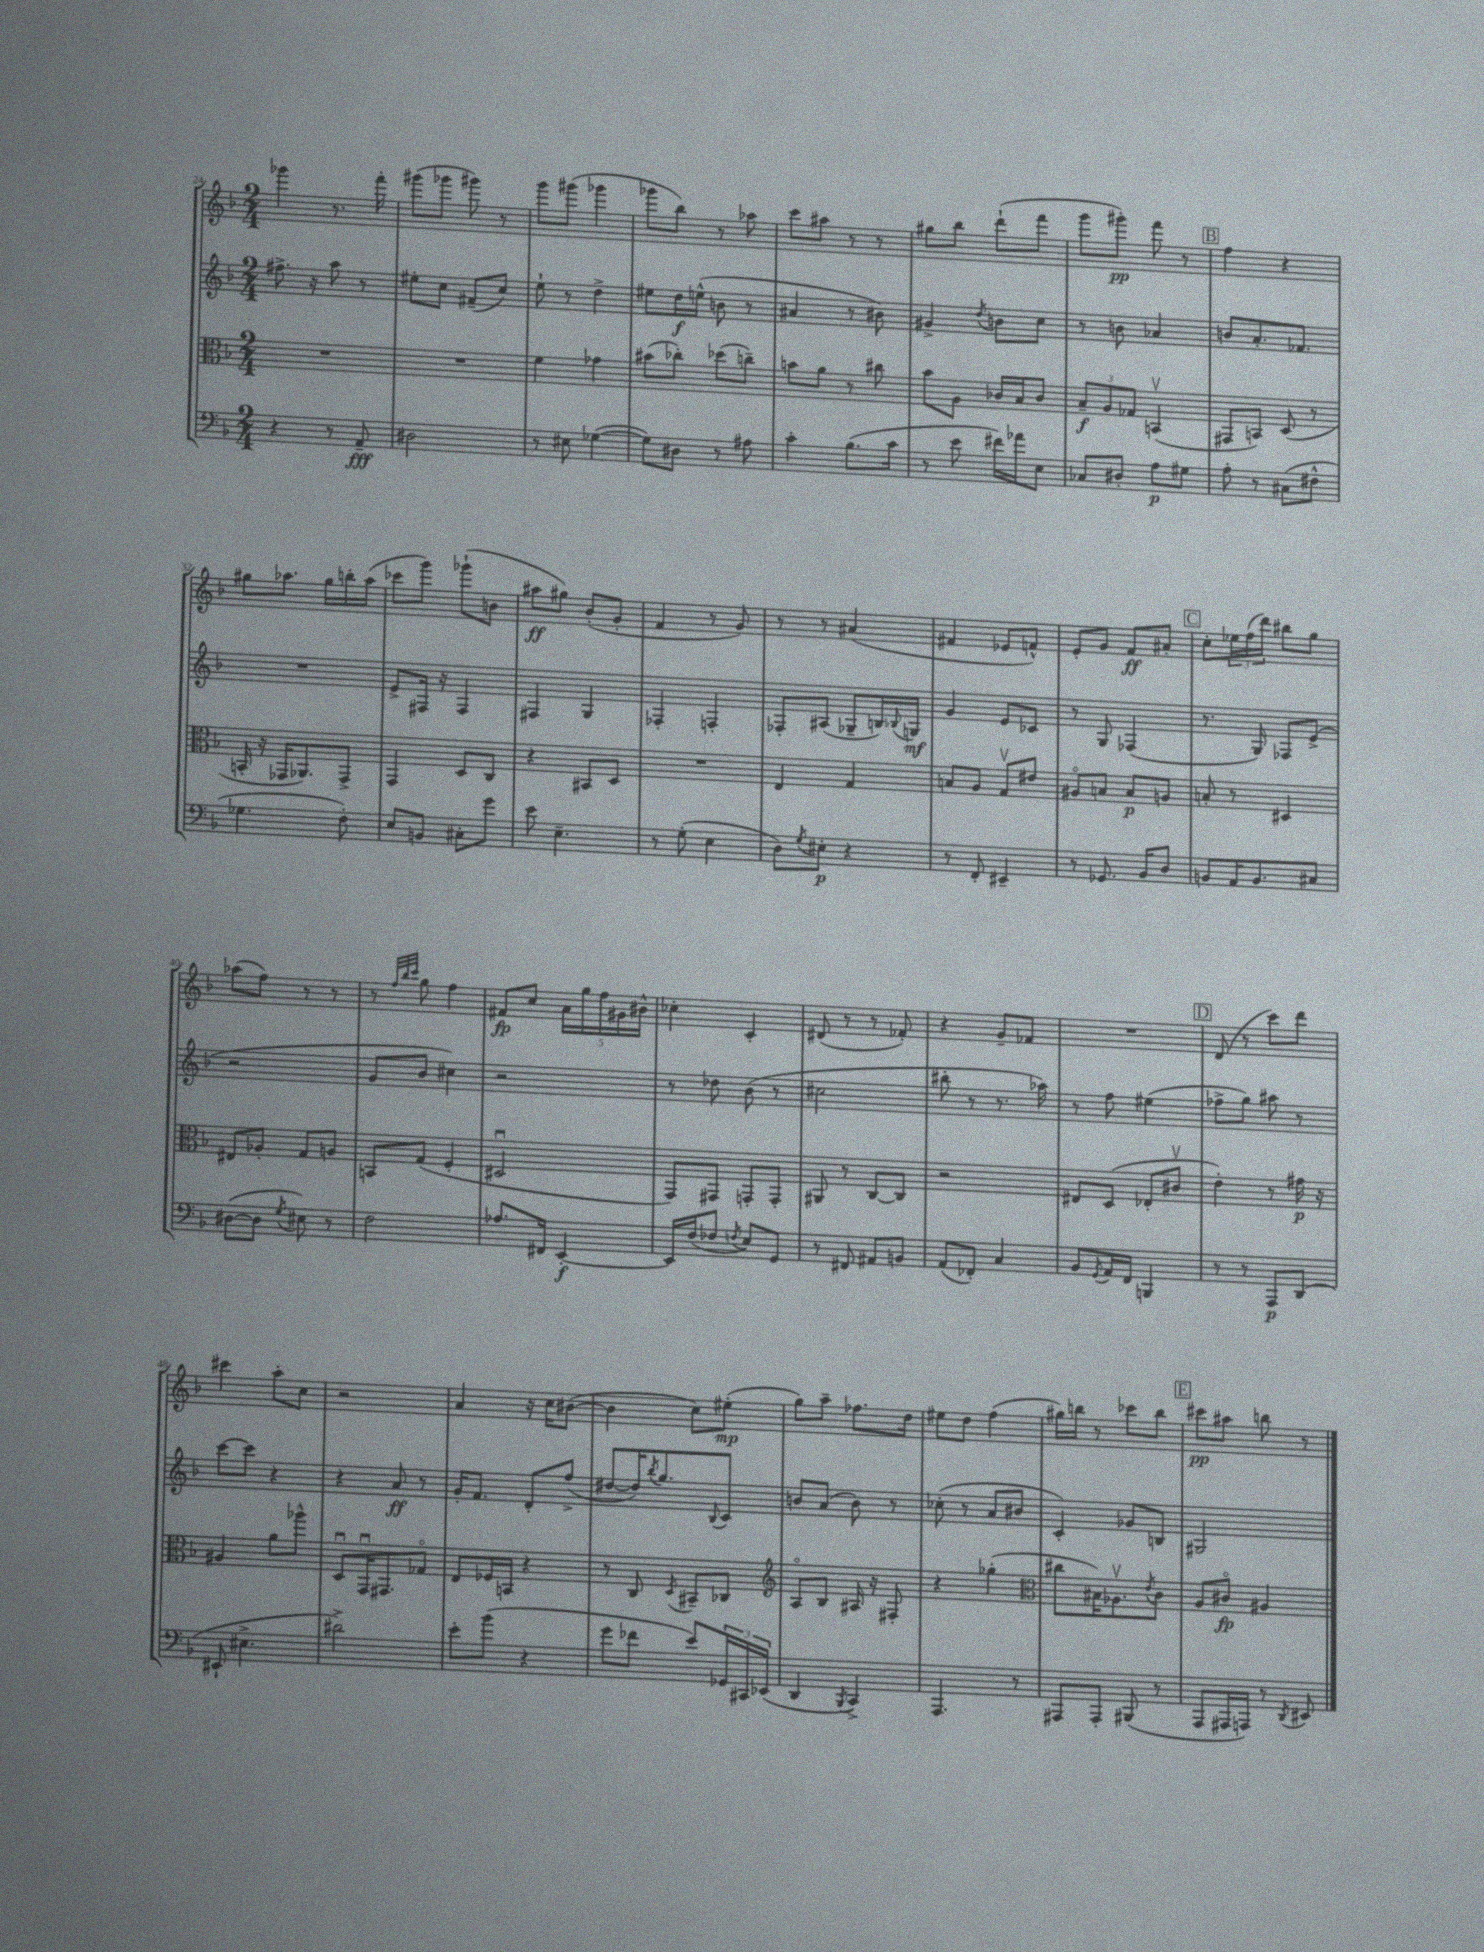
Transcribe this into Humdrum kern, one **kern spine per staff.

**kern	**dynam	**kern	**dynam	**kern	**dynam	**kern	**dynam
*part4	*part4	*part3	*part3	*part2	*part2	*part1	*part1
*staff4	*staff4	*staff3	*staff3	*staff2	*staff2	*staff1	*staff1
*clefF4	*	*clefC3	*	*clefG2	*	*clefG2	*
*k[b-]	*	*k[b-]	*	*k[b-]	*	*k[b-]	*
*M2/4	*	*M2/4	*	*M2/4	*	*M2/4	*
=24	=24	=24	=24	=24	=24	=24	=24
4r	.	2r	.	8.ff#X^\	.	4ggg-X\	.
.	.	.	.	16r	.	.	.
8r	.	.	.	8aa\	.	8.r	.
8AA~/	fff	.	.	8r	.	.	.
.	.	.	.	.	.	16fff'\	.
=25	=25	=25	=25	=25	=25	=25	=25
2D#X\	.	2r	.	8ee#X'\L	.	(8ggg#X\L	.
.	.	.	.	8cc\J	.	8ggg-X\J	.
.	.	.	.	(8f#X~/L	.	8ggg#X\)	.
.	.	.	.	8cc/J)	.	8r	.
=26	=26	=26	=26	=26	=26	=26	=26
8r	.	4f\	.	8ee`\	.	8ggg\L	.
8E#X\	.	.	.	8r	.	(8ggg#X\J	.
([4G-X\	.	4g-X\	.	4dd^\	.	4ggg-X\	.
=27	=27	=27	=27	=27	=27	=27	=27
8G-\L])	.	(8b#X\L	.	8ee#X\L	.	8ggg-X\L	.
8D#X\J	.	8cc-X'\J)	.	16dd\L	f	8bb-\J)	.
.	.	.	.	(16een^^\JJ	.	.	.
8r	.	(8dd-X\L	.	8bn\	.	8r	.
8A#X\	.	8ccn~\J)	.	8r	.	8aa-X\	.
=28	=28	=28	=28	=28	=28	=28	=28
4c'\	.	8bn\L	.	4a#X/	.	8ccc\L	.
.	.	8a\J	.	.	.	8aa#X\J	.
(8.B-\L	.	8r	.	8r	.	8r	.
.	.	8cc#X\	.	8b#X\)	.	8r	.
16c\Jk	.	.	.	.	.	.	.
=29	=29	=29	=29	=29	=29	=29	=29
8r	.	8b-\L	.	4g#X^/	.	8gg#X\L	.
8e\	.	8A\J	.	.	.	8bb-\J	.
.	.	.	.	8qdd/	.	.	.
16f#X\LL)	.	16c-X/LL	.	8bn\L	.	(8ddd`\L	.
16a-X\J	.	16B-/J	.	.	.	.	.
8E\J	.	8c-/J	.	8cc\J	.	8fff\J	.
=30	=30	=30	=30	=30	=30	=30	=30
8C-X/L	.	12B-~/L	f	8r	.	8ggg\L	.
.	.	12A/	.	.	.	.	.
8D#X'/J	.	.	.	8bn\	.	8ggg#X'\J)	pp
.	.	12G-X/J	.	.	.	.	.
8A\L	p	(4BBnv/	.	4a-X/	.	8fff\	.
8G#X\J	.	.	.	.	.	8r	.
!!LO:REH:place=s1:t=B
=31	=31	=31	=31	=31	=31	=31	=31
8A'\	.	8GG#X/L	.	8bn/L	.	4ff\	.
8r	.	8BBn/J)	.	8.a'/	.	.	.
(8C#X\L	.	(8D/	.	.	.	4r	.
.	.	.	.	8.f-X/J	.	.	.
8F#X^^\J	.	8r	.	.	.	.	.
!!LO:LB:g=z
=32	=32	=32	=32	=32	=32	=32	=32
4.G-X\	.	16BBn'/	.	2r	.	8gg#X\L	.
.	.	16r	.	.	.	.	.
.	.	16GG-X/KL	.	.	.	8.aa-X\J	.
.	.	8.AA-X/)	.	.	.	.	.
.	.	.	.	.	.	16gg#\LL	.
8F'\)	.	8GG-^/J	.	.	.	16bbn'\	.
.	.	.	.	.	.	(16aa-\JJ	.
=33	=33	=33	=33	=33	=33	=33	=33
8E/L	.	4GG/	.	8e^/L	.	8ccc-X\L	.
8BBn/J	.	.	.	16F#X/Jk	.	8ggg\J)	.
.	.	.	.	16r	.	.	.
8C#X'\L	.	8D/L	.	4F#/	.	(8ggg-X`\L	.
8g\J	.	8C/J	.	.	.	8bn\J	.
=34	=34	=34	=34	=34	=34	=34	=34
8e\	.	4r	.	4F#X/	.	8aa#X\L	ff
4.E~\	.	.	.	.	.	8gg#X\J)	.
.	.	8BB#X/L	.	4G/	.	(8b-'/L	.
.	.	8D/J	.	.	.	8g'/J	.
=35	=35	=35	=35	=35	=35	=35	=35
8r	.	2r	.	4F-X'/	.	4f/	.
(8G'\	.	.	.	.	.	.	.
4E\	.	.	.	4Fn'/	.	8r	.
.	.	.	.	.	.	8g/)	.
=36	=36	=36	=36	=36	=36	=36	=36
8D\L)	.	4E/	.	8F-X'/L	.	8r	.
8qG/	.	.	.	.	.	.	.
8E#X'\J	p	.	.	(8A#X/J	.	8r	.
4r	.	4G/	.	8G-X~/L	.	(4a#X/	.
.	.	.	.	16Bn/L)	.	.	.
.	.	.	.	8qqB-X/	.	.	.
.	.	.	.	16Gn/JJ	mf	.	.
=37	=37	=37	=37	=37	=37	=37	=37
8r	.	8Bn/L	.	4g/	.	4f#X/	.
8FF'/	.	8A/J	.	.	.	.	.
4EE#X~/	.	8Gv/L	.	8e/L	.	8e-X/L	.
.	.	8e#X/J	.	8c-X/J	.	8fn^^/J)	.
=38	=38	=38	=38	=38	=38	=38	=38
8r	.	8A#X/L	.	8r	.	8e'/L	.
8.GG-X/	.	8Bn/J	.	8G/	.	8g/J	.
.	.	8B/L	p	(4F-X/	.	8f/L	ff
16BB-/KL	.	.	.	.	.	.	.
8D/J	.	8An/J	.	.	.	8a#X'/J	.
!!LO:REH:place=s1:t=C
=39	=39	=39	=39	=39	=39	=39	=39
8BBn/L	.	8Bn'/	.	8.r	.	8cc'\L	.
16AA/K	.	8r	.	.	.	24ee-X\L	.
.	.	.	.	.	.	(24ff\	.
8.BB/	.	.	.	16G/)	.	.	.
.	.	.	.	.	.	24ddd\JJ)	.
.	.	4D#X/	.	8F-X/L	.	8bb#X\L	.
8C#X/J	.	.	.	(8e^/J	.	8gg\J	.
!!LO:LB:g=z
=40	=40	=40	=40	=40	=40	=40	=40
([8D#X\L	.	8E#X/L	.	2r	.	(8aa-X\L	.
8D#\J]	.	8A-X'/J	.	.	.	8ff\J)	.
8qG/	.	.	.	.	.	.	.
8E#X\)	.	8G/L	.	.	.	8r	.
8r	.	8An/J	.	.	.	8r	.
=41	=41	=41	=41	=41	=41	=41	=41
2F\	.	8BBn/L	.	8g/L	.	8r	.
.	.	.	.	.	.	32qqff/LLL	.
.	.	.	.	.	.	32qqbb-/	.
.	.	.	.	.	.	32qqccc/JJJ	.
.	.	(8G/J	.	8b-/J	.	8gg\	.
.	.	4F'/	.	4cc#X\)	.	4ff\	.
=42	=42	=42	=42	=42	=42	=42	=42
8.A-X/L	.	2D#Xu/	.	2r	.	8f#X/L	fp
.	.	.	.	.	.	8cc/J	.
16FF#X/Jk	.	.	.	.	.	.	.
[4EE'/	f	.	.	.	.	20a\LL	.
.	.	.	.	.	.	20gg\	.
.	.	.	.	.	.	20ff\	.
.	.	.	.	.	.	20g#X\	.
.	.	.	.	.	.	20b#X^^\JJ	.
=43	=43	=43	=43	=43	=43	=43	=43
16EE/LL]	.	8GG/L)	.	8r	.	4cc-X'\	.
(16F/J	.	.	.	.	.	.	.
8F-X/J	.	8GG#X/J	.	8dd-X\	.	.	.
8qFn/	.	.	.	.	.	.	.
8E/L)	.	8GGn'/L	.	(8b-\	.	4c'/	.
8GG/J	.	8GG'/J	.	8r	.	.	.
=44	=44	=44	=44	=44	=44	=44	=44
8r	.	8AA#X/	.	2cc#X\	.	(8d#X/	.
8FF#X/	.	8r	.	.	.	8r	.
8AA#X/L	.	[8C/L	.	.	.	8r	.
8BBn/J	.	8C/J]	.	.	.	8f-X'/)	.
=45	=45	=45	=45	=45	=45	=45	=45
(8AA/L	.	2r	.	8bb#X'\	.	4r	.
8FF-X'/J)	.	.	.	8r	.	.	.
4C/	.	.	.	8.r	.	8g~/L	.
.	.	.	.	.	.	8f-X/J	.
.	.	.	.	16aa-X\)	.	.	.
=46	=46	=46	=46	=46	=46	=46	=46
8BB-/L	.	8E#X/L	.	8r	.	2r	.
8qGG/	.	.	.	.	.	.	.
16AA/L	.	(8D/J	.	8ff\	.	.	.
16FF/JJ	.	.	.	.	.	.	.
4BBBn/	.	8E-X'/L	.	(4ee#X\	.	.	.
.	.	8c#Xv/J	.	.	.	.	.
!!LO:REH:place=s1:t=D
=47	=47	=47	=47	=47	=47	=47	=47
8r	.	4e'\)	.	8ff-X^\L	.	(8d/	.
8r	.	.	.	8gg\J)	.	8r	.
8AAA/L	p	8r	.	8aa#X\	.	8ccc\L)	.
(8DD/J	.	16g#X\	p	8r	.	8ddd\J	.
.	.	16r	.	.	.	.	.
!!LO:LB:g=z
=48	=48	=48	=48	=48	=48	=48	=48
8EE#X`/	.	4A#X/	.	[8ccc\L	.	4ccc#X\	.
4.E#X^\	.	.	.	8ccc\J]	.	.	.
.	.	8a\L	.	4r	.	8aa'\L	.
.	.	8aa-X^^\J	.	.	.	8cc\J	.
=49	=49	=49	=49	=49	=49	=49	=49
2d#X^\)	.	8Du/L	.	4r	.	2r	.
.	.	16GGu/K	.	.	.	.	.
.	.	8.GG#X/	.	.	.	.	.
.	.	.	.	8a/	ff	.	.
.	.	8G-X/J	.	8r	.	.	.
=50	=50	=50	=50	=50	=50	=50	=50
8e'\L	.	8E/L	.	16g'/KL	.	4a/	.
.	.	.	.	8.f/J	.	.	.
(8b-\J	.	16F-X/L	.	.	.	.	.
.	.	16BBn/JJ	.	.	.	.	.
4r	.	4r	.	8d'/L	.	16r	.
.	.	.	.	.	.	16cc\KL	.
.	.	.	.	(8ff^/J	.	([8b#X\J	.
=51	=51	=51	=51	=51	=51	=51	=51
8g\L	.	8r	.	[8dd#X/L	.	4b#\]	.
8f-X\J	.	8C/	.	16dd#/K])	.	.	.
.	.	.	.	8qbb-/	.	.	.
.	.	.	.	8.gg/	.	.	.
.	.	8qD/	.	.	.	.	.
8e/L)	.	8BB#X~/L	.	.	.	8cc\L)	.
.	.	.	.	8qqB-/	.	.	.
24GG-X/L	.	8C-X/J	.	8c/J	.	(8ee#X'\J	mp
24CC#X/	.	.	.	.	.	.	.
(24EE-X/JJ	.	.	.	.	.	.	.
=52	=52	=52	=52	=52	=52	=52	=52
*	*	*clefG2	*	*	*	*	*
4DD/	.	8A/L	.	8bn/L	.	8gg\L)	.
.	.	8B-/J	.	(8a/J	.	8aa~\J	.
8qBBB-/	.	.	.	.	.	.	.
4CC^/)	.	16A#X/	.	8b\)	.	8.ff-X\L	.
.	.	16r	.	.	.	.	.
.	.	8F#X'/	.	8r	.	.	.
.	.	.	.	.	.	16dd\Jk	.
=53	=53	=53	=53	=53	=53	=53	=53
4.AAA/	.	4r	.	(8cc-X'\	.	8ee#X\L	.
.	.	.	.	8r	.	8dd\J	.
.	.	(4gg-X'\	.	8a/L	.	(4ff\	.
8r	.	.	.	8b#X/J	.	.	.
=54	=54	=54	=54	=54	=54	=54	=54
*	*	*clefC3	*	*	*	*	*
8AAA#X/L	.	8cc#X\L	.	4c'/)	.	16gg#X\LL)	.
.	.	.	.	.	.	16bbn\JJ	.
8AAA#'/J	.	16B#X\K)	.	.	.	8r	.
.	.	8.A-Xv\	.	.	.	.	.
(8BBB#X/	.	.	.	8g-X/L	.	8ccc-X\L	.
.	.	8qe/	.	.	.	.	.
8r	.	8c\J	.	8Bn/J	.	8bb\J	.
!!LO:REH:place=s1:t=E
=55	=55	=55	=55	=55	=55	=55	=55
8AAA/L	.	8A/L	.	2G#X/	.	8ccc#X\L	pp
16AAA#X/L	.	8c#X/J	fp	.	.	8aa#X\J	.
16AAAn/JJ)	.	.	.	.	.	.	.
8r	.	4A#X/	.	.	.	8bbn\	.
8qDD/	.	.	.	.	.	.	.
8EE#X/	.	.	.	.	.	8r	.
==	==	==	==	==	==	==	==
*-	*-	*-	*-	*-	*-	*-	*-
